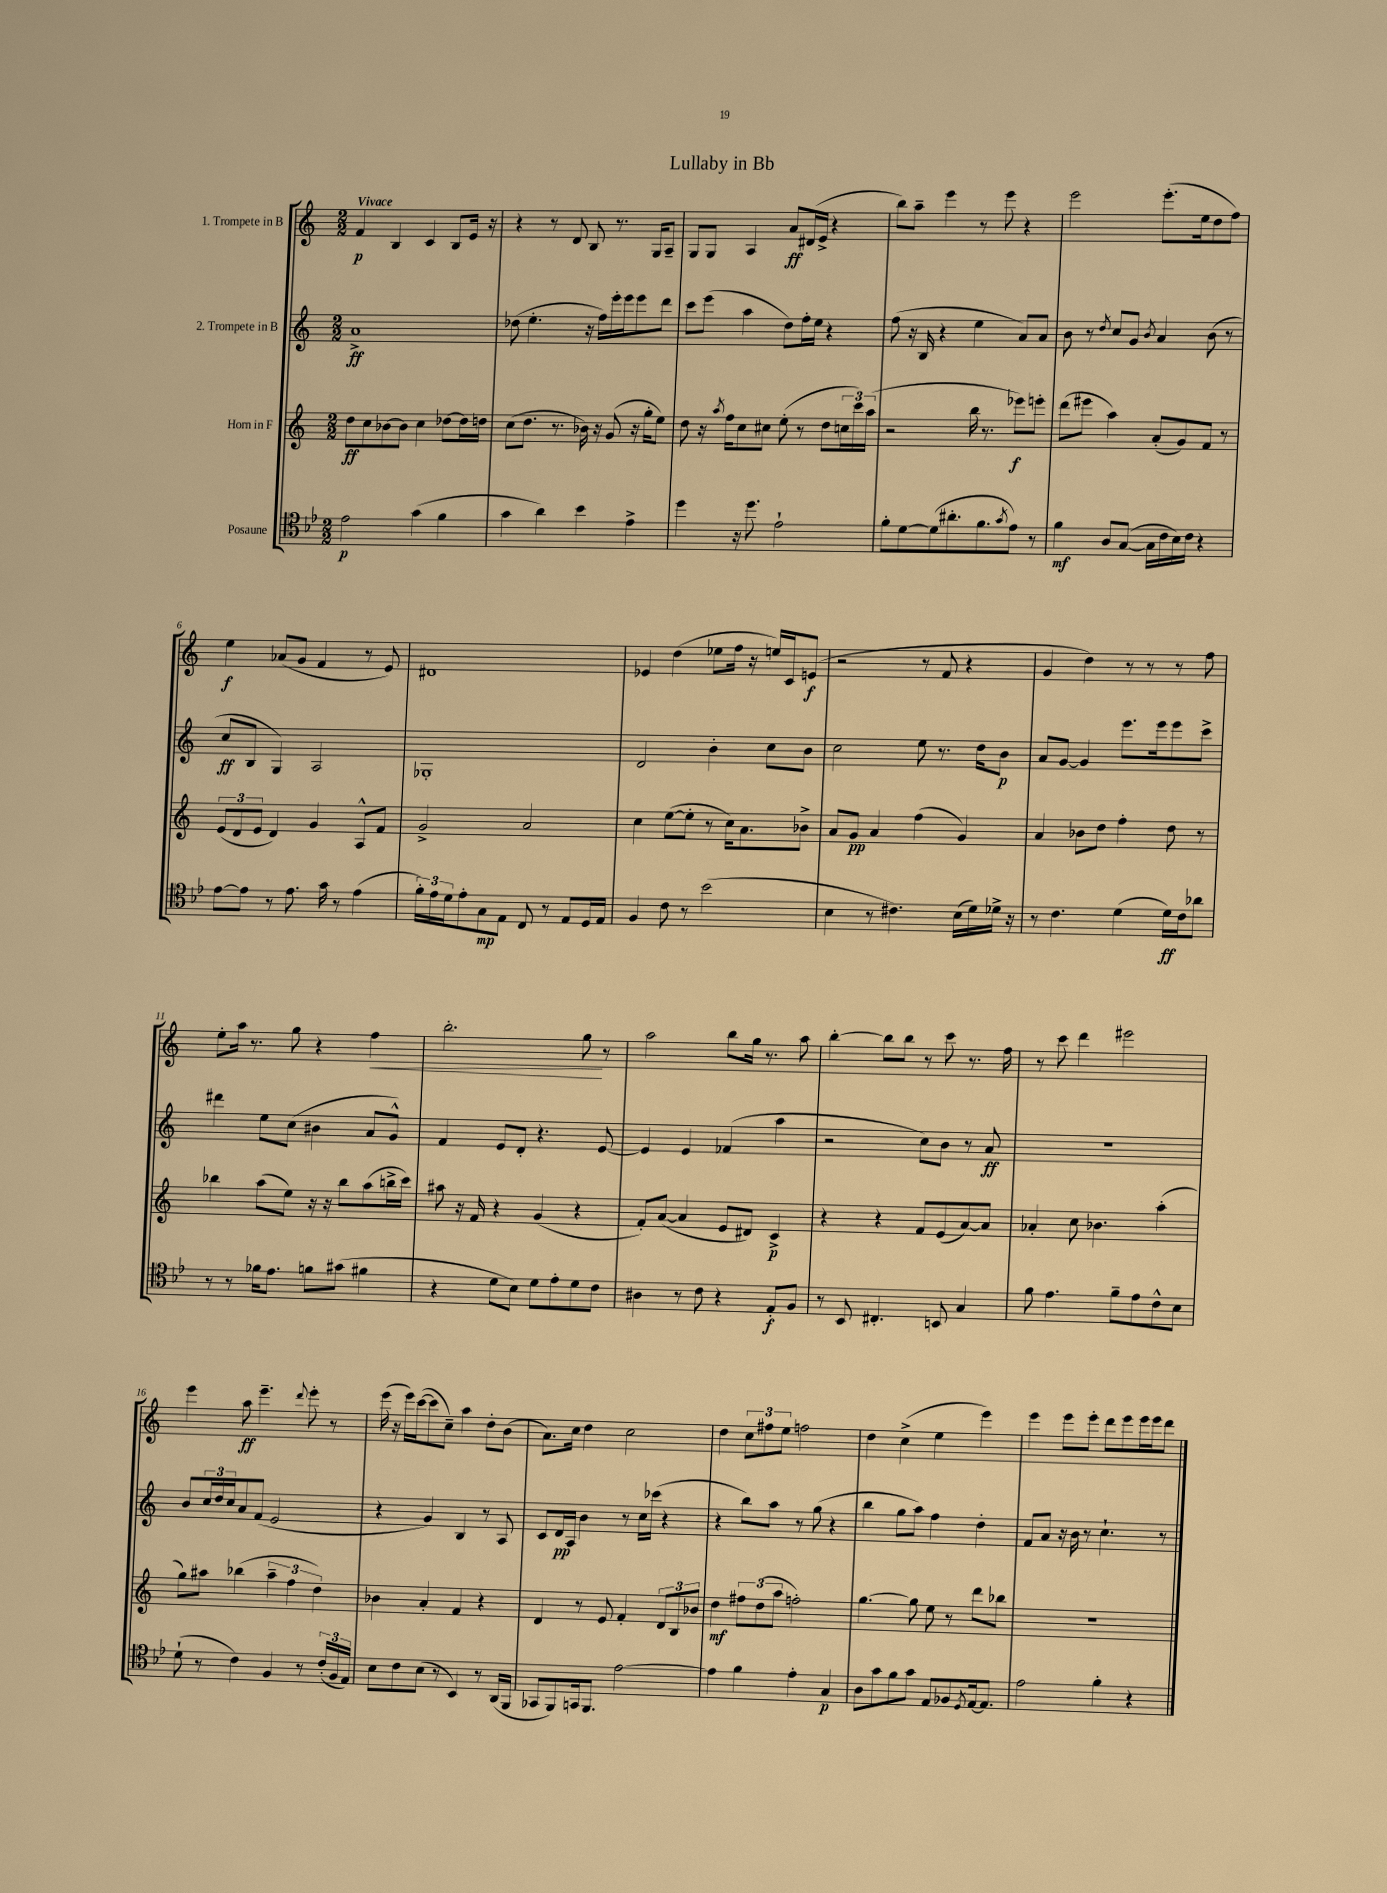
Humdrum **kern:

**kern	**dynam	**kern	**dynam	**kern	**dynam	**kern	**dynam
*part4	*part4	*part3	*part3	*part2	*part2	*part1	*part1
*staff4	*staff4	*staff3	*staff3	*staff2	*staff2	*staff1	*staff1
*I"Posaune	*	*I"Horn in F	*	*I"2. Trompete in B	*	*I"1. Trompete in B	*
*clefC4	*	*clefG2	*	*clefG2	*	*clefG2	*
*k[b-e-]	*	*k[]	*	*k[]	*	*k[]	*
*M2/2	*	*M2/2	*	*M2/2	*	*M2/2	*
=1	=1	=1	=1	=1	=1	=1	=1
!	!	!	!	!	!	!LO:TX:a:B:t=Vivace	!
2e-\	p	8dd\L	ff	1a^	ff	4f/	p
.	.	8cc\	.	.	.	.	.
.	.	[8b-X\	.	.	.	4B/	.
.	.	8b-\J]	.	.	.	.	.
(4g\	.	4cc\	.	.	.	4c/	.
4f\	.	[8dd-X\L	.	.	.	8B/L	.
.	.	16dd-\L]	.	.	.	16e/Jk	.
.	.	16ddn\JJ	.	.	.	16r	.
=2	=2	=2	=2	=2	=2	=2	=2
4g\	.	(8cc\L	.	(8dd-X\	.	4r	.
.	.	8.dd\J	.	4.ee'\	.	.	.
4a\)	.	.	.	.	.	8r	.
.	.	8.r	.	.	.	.	.
.	.	.	.	.	.	8d/	.
4b-\	.	16b-X\)	.	16r	.	8B/	.
.	.	16r	.	16ff\LL)	.	.	.
.	.	(8g/	.	16eee'\	.	8.r	.
.	.	.	.	16eee\J	.	.	.
4e-^\	.	16r	.	8eee\	.	.	.
.	.	16gg'\KL	.	.	.	16G/KL	.
.	.	8ee\J)	.	8ddd\J	.	8A~/J	.
=3	=3	=3	=3	=3	=3	=3	=3
4dd\	.	8dd\	.	8ccc\L	.	8G/L	.
.	.	16r	.	(8eee\J	.	8G/J	.
.	.	8qaa/	.	.	.	.	.
.	.	16ff\KL	.	.	.	.	.
16r	.	8cc\	.	4aa\	.	4A/	.
8.dd\	.	.	.	.	.	.	.
.	.	8cc#X\J	.	.	.	.	.
2e-`\	.	(8ee'\	.	8dd\L)	.	8a/L	ff
.	.	8r	.	16ff'\L	.	(16d#X/L	.
.	.	.	.	16ee\JJ	.	16e^/JJ	.
.	.	8dd\L	.	4r	.	4r	.
.	.	24ccn\L	.	.	.	.	.
.	.	24ccc\)	.	.	.	.	.
.	.	(24aa\JJ	.	.	.	.	.
=4	=4	=4	=4	=4	=4	=4	=4
8f'\L	.	2r	.	(8ff\	.	8bb\L)	.
[8d\	.	.	.	16r	.	8aa~\J	.
.	.	.	.	16B/	.	.	.
(8d\]	.	.	.	4r	.	4eee\	.
8.a#X'\	.	.	.	.	.	.	.
.	.	16bb\	.	4ee\	.	8r	.
8.f\	.	8.r	.	.	.	.	.
.	.	.	.	.	.	8eee\	.
8qg/	.	.	.	.	.	.	.
8e-\J)	.	8eee-X\L)	f	8a/L)	.	4r	.
8r	.	8eeen'\J	.	8a/J	.	.	.
=5	=5	=5	=5	=5	=5	=5	=5
4f\	mf	(8ddd\L	.	8b\	.	2eee\	.
.	.	8eee#X\J	.	8r	.	.	.
.	.	.	.	8qdd/	.	.	.
8A/L	.	4aa\)	.	8cc/L	.	.	.
([8G/J	.	.	.	8g/J	.	.	.
.	.	.	.	8qb/	.	.	.
16G\LL]	.	(8a'/L	.	4a/	.	(8.eee'\L	.
16c\	.	.	.	.	.	.	.
16B-\)	.	8g/)	.	.	.	.	.
16c\JJ	.	.	.	.	.	16ee\k	.
4r	.	8f/J	.	(8b\	.	8dd\	.
.	.	8r	.	8r	.	8ff\J)	.
!!LO:LB:g=z
=6	=6	=6	=6	=6	=6	=6	=6
[8e-\L	.	(12e/L	.	8cc/L	ff	4ee\	f
.	.	12d/	.	.	.	.	.
8e-\J]	.	.	.	8B/J	.	.	.
.	.	12e/J	.	.	.	.	.
8r	.	4d/)	.	4G/)	.	(8a-X/L	.
8.e-\	.	.	.	.	.	8g/J	.
.	.	4g/	.	2A/	.	4f/	.
16g\	.	.	.	.	.	.	.
8r	.	.	.	.	.	.	.
(4e-\	.	8A^^/L	.	.	.	8r	.
.	.	8f/J	.	.	.	8e/)	.
=7	=7	=7	=7	=7	=7	=7	=7
24f'\LL)	.	2g^/	.	1G-X'	.	1d#X	.
24e-\	.	.	.	.	.	.	.
24d\J	.	.	.	.	.	.	.
8e-'\	.	.	.	.	.	.	.
8G\	mp	.	.	.	.	.	.
8E-\J	.	.	.	.	.	.	.
8C/	.	2a/	.	.	.	.	.
8r	.	.	.	.	.	.	.
8E-/L	.	.	.	.	.	.	.
16D/L	.	.	.	.	.	.	.
16E-/JJ	.	.	.	.	.	.	.
=8	=8	=8	=8	=8	=8	=8	=8
4F/	.	4cc\	.	2d/	.	4e-X/	.
8c\	.	([8ee\L	.	.	.	(4dd\	.
8r	.	8ee'\J]	.	.	.	.	.
(2b-\	.	8r	.	4b'\	.	8ee-X\L	.
.	.	16cc\KL)	.	.	.	16ff\Jk	.
.	.	8.a\	.	.	.	16r	.
.	.	.	.	8cc\L	.	16een/LL)	.
.	.	.	.	.	.	16c/J	.
.	.	8b-X^\J	.	8b\J	.	(8en/J	f
=9	=9	=9	=9	=9	=9	=9	=9
4B-\	.	8a/L	.	2cc\	.	2r	.
.	.	8g/J	pp	.	.	.	.
8r	.	4a/	.	.	.	.	.
4.c#X\)	.	.	.	.	.	.	.
.	.	(4ff\	.	8ee\	.	8r	.
.	.	.	.	8.r	.	8f/	.
(16B-\LL	.	4g/)	.	.	.	4r	.
16d\)	.	.	.	16dd\KL	.	.	.
16d-X^\JJ	.	.	.	8b\J	p	.	.
16r	.	.	.	.	.	.	.
=10	=10	=10	=10	=10	=10	=10	=10
8r	.	4a/	.	8a/L	.	4g/	.
4.c\	.	.	.	[8g/J	.	.	.
.	.	8b-X\L	.	4g/]	.	4dd\)	.
.	.	8dd\J	.	.	.	.	.
(4d\	.	4ff'\	.	8.eee\L	.	8r	.
.	.	.	.	.	.	8r	.
.	.	.	.	16eee\k	.	.	.
16d\LL)	ff	8dd\	.	8eee\	.	8r	.
16c\J	.	.	.	.	.	.	.
8a-X\J	.	8r	.	8ccc^\J	.	8ff\	.
!!LO:LB:g=z
=11	=11	=11	=11	=11	=11	=11	=11
8r	.	4bb-X\	.	4ddd#X\	.	8ee'\L	.
8r	.	.	.	.	.	16aa\Jk	.
.	.	.	.	.	.	8.r	.
16f-X\KL	.	(8aa\L	.	8ee\L	.	.	.
8.e-\J	.	.	.	.	.	.	.
.	.	8ee\J)	.	(8cc\J	.	8gg\	.
8fn\L	.	16r	.	4b#X\	.	4r	.
.	.	16r	.	.	.	.	.
(8g#X\J	.	8bb-\L	.	.	.	.	.
!	!	!	!	!	!	!	!LO:HP:b
4f#X\	.	(8aa\	.	8a/L	.	4ff\	<
.	.	16bbn^\L	.	8g^^/J)	.	.	.
.	.	16ccc\JJ)	.	.	.	.	.
=12	=12	=12	=12	=12	=12	=12	=12
4r	.	8aa#X\	.	4f/	.	2.bb'\	.
.	.	16r	.	.	.	.	.
.	.	16f/	.	.	.	.	.
8d\L	.	4r	.	8e/L	.	.	.
8B-\J)	.	.	.	8d'/J	.	.	.
8d\L	.	(4g/	.	4.r	.	.	.
8e-'\	.	.	.	.	.	.	.
8d\	.	4r	.	.	.	8gg\	.
8c\J	.	.	.	[8e/	.	8r	[
=13	=13	=13	=13	=13	=13	=13	=13
4A#X\	.	8f'/L)	.	4e/]	.	2aa\	.
.	.	([8a/J	.	.	.	.	.
8r	.	4a/]	.	4e/	.	.	.
8c\	.	.	.	.	.	.	.
4r	.	8e/L	.	(4f-X/	.	8bb\L	.
.	.	8d#X/J)	.	.	.	16gg\Jk	.
.	.	.	.	.	.	8.r	.
8E-'/L	f	4c^/	p	4aa\	.	.	.
8F/J	.	.	.	.	.	8aa\	.
=14	=14	=14	=14	=14	=14	=14	=14
8r	.	4r	.	2r	.	[4bb'\	.
8BB-/	.	.	.	.	.	.	.
4.C#X'/	.	4r	.	.	.	8bb\L]	.
.	.	.	.	.	.	8bb\J	.
.	.	8f/L	.	8cc\L)	.	8r	.
8BBn/	.	(8e/	.	8b\J	.	8ccc\	.
4G/	.	[8a/)	.	8r	.	8.r	.
.	.	8a/J]	.	8a/	ff	.	.
.	.	.	.	.	.	16ff\	.
=15	=15	=15	=15	=15	=15	=15	=15
8f\	.	4a-X'/	.	1r	.	8r	.
4.e-\	.	.	.	.	.	8ccc\	.
.	.	8cc\	.	.	.	4ddd\	.
.	.	4.b-X\	.	.	.	.	.
8f~\L	.	.	.	.	.	2eee#X\	.
8e-\	.	.	.	.	.	.	.
8c^^\	.	(4aa'\	.	.	.	.	.
8B-\J	.	.	.	.	.	.	.
!!LO:LB:g=z
=16	=16	=16	=16	=16	=16	=16	=16
(8d`\	.	8gg\L)	.	8b/L	.	4eee\	.
8r	.	8aa#X\J	.	24cc/L	.	.	.
.	.	.	.	24dd/	.	.	.
.	.	.	.	24cc/J	.	.	.
4c\)	.	(4bb-X\	.	8a/	.	8aa\	ff
.	.	.	.	(8f/J	.	4.eee~\	.
4F/	.	6aa#~\	.	2e/	.	.	.
.	.	6ff\	.	.	.	.	.
.	.	.	.	.	.	8qqddd/	.
8r	.	.	.	.	.	8eee'\	.
.	.	6dd\)	.	.	.	.	.
(24c'/LL	.	.	.	.	.	8r	.
24F/	.	.	.	.	.	.	.
24E-/JJ)	.	.	.	.	.	.	.
=17	=17	=17	=17	=17	=17	=17	=17
8B-\L	.	4b-X\	.	4r	.	(16eee\	.
.	.	.	.	.	.	16r	.
8c\	.	.	.	.	.	16eee\LL)	.
.	.	.	.	.	.	([16ccc\J	.
(8B-\J	.	4a'/	.	4g/)	.	8ccc\]	.
8r	.	.	.	.	.	8cc~\J)	.
4BB-/)	.	4f/	.	4B/	.	4aa\	.
8r	.	4r	.	8r	.	8dd'\L	.
(16AA/LL	.	.	.	8A/	.	(8b\J	.
16FF/JJ	.	.	.	.	.	.	.
=18	=18	=18	=18	=18	=18	=18	=18
8GG-X/L	.	4d/	.	8c/L	.	8.a\L)	.
8FF/)	.	.	.	16d/L	pp	.	.
.	.	.	.	16A/JJ	.	16cc\Jk	.
16GGn/k	.	8r	.	4b\	.	4dd\	.
8.FF/J	.	.	.	.	.	.	.
.	.	8e/	.	.	.	.	.
[2e-\	.	4f'/	.	8r	.	2cc\	.
.	.	.	.	16cc\LL	.	.	.
.	.	.	.	(16ccc-X\JJ	.	.	.
.	.	12d/L	.	4r	.	.	.
.	.	12B/	.	.	.	.	.
.	.	12b-X/J	.	.	.	.	.
=19	=19	=19	=19	=19	=19	=19	=19
4e-\]	.	4dd\	mf	4r	.	4dd\	.
4f\	.	12ff#X\L	.	8bb\L)	.	12cc\L	.
.	.	(12dd\	.	.	.	12ff#X\	.
.	.	.	.	8aa\J	.	.	.
.	.	12aa\J	.	.	.	12ee\J	.
4e-'\	.	2ffn'\)	.	8r	.	2ffn\	.
.	.	.	.	(8gg\	.	.	.
4G/	p	.	.	4r	.	.	.
=20	=20	=20	=20	=20	=20	=20	=20
8A\L	.	[4.gg\	.	4bb\	.	4dd\	.
8g\	.	.	.	.	.	.	.
8f\	.	.	.	8gg\L	.	(4cc^\	.
8g\J	.	8gg\]	.	8aa\J)	.	.	.
8E-/L	.	8ee\	.	4ff\	.	4ee\	.
8F-X/	.	8r	.	.	.	.	.
8qD/	.	.	.	.	.	.	.
[16E-/k	.	8ddd\L	.	4dd'\	.	4eee\)	.
8.E-/J]	.	.	.	.	.	.	.
.	.	8bb-X\J	.	.	.	.	.
=21	=21	=21	=21	=21	=21	=21	=21
2e-\	.	1r	.	8f/L	.	4eee\	.
.	.	.	.	8a/J	.	.	.
.	.	.	.	16r	.	8eee\L	.
.	.	.	.	16b\	.	.	.
.	.	.	.	8r	.	8eee'\J	.
4f'\	.	.	.	4.cc`\	.	8ddd\L	.
.	.	.	.	.	.	8eee\	.
4r	.	.	.	.	.	16eee\L	.
.	.	.	.	.	.	16eee\J	.
.	.	.	.	8r	.	8ddd\J	.
==	==	==	==	==	==	==	==
*-	*-	*-	*-	*-	*-	*-	*-
